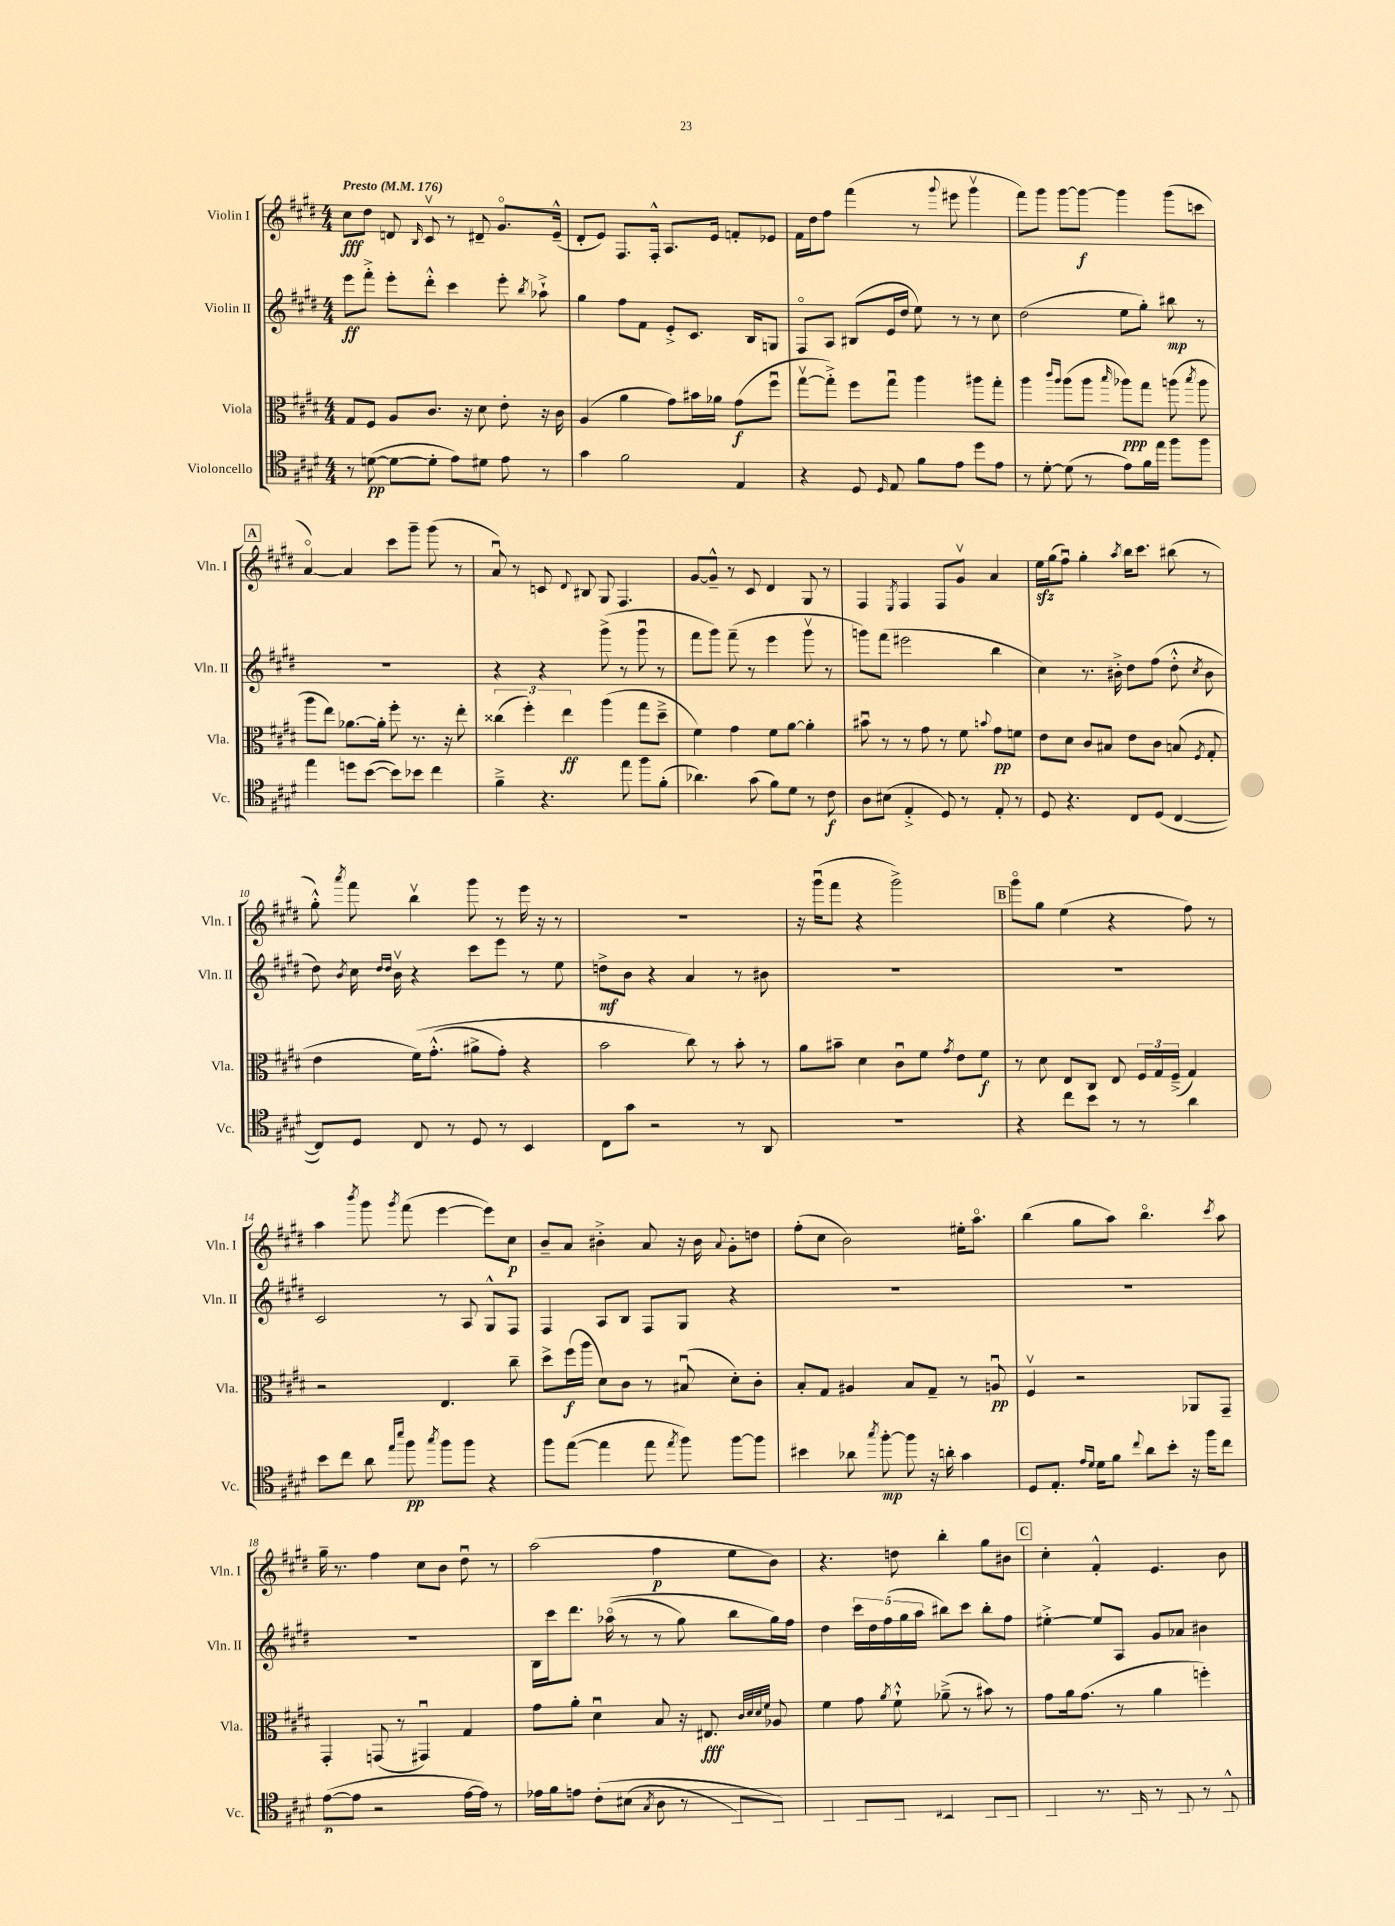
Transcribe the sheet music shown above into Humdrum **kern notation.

**kern	**kern	**kern	**kern
*staff4	*staff3	*staff2	*staff1
*clefC4	*clefC3	*clefG2	*clefG2
*k[f#c#g#d#]	*k[f#c#g#d#]	*k[f#c#g#d#]	*k[f#c#g#d#]
*M4/4	*M4/4	*M4/4	*M4/4
*MM176	*MM176	*MM176	*MM176
8r	8G#	8eee	8cc#
([8d	8F#	8fff#'^	8dd#
8d_	8A	8eee'	8d
.	.	.	16qqB
8d']	8.c#	8ddd#'^^	8c#v
8e)	.	4ccc#	8r
.	16r	.	.
8d#	8d#	.	8d#~
8e	8e'	8eee'	8.g#o
.	.	8qbb	.
8r	16r	8aa-`^	.
.	16c#	.	(16e~^^
=	=	=	=
4g#	(4A	4gg#	8d#'
.	.	.	8e)
2f#	4a	8ff#	8.F#
.	.	8f#	.
.	.	.	16F#'^^
.	8g#)	8e'^	8.A
.	16b#	8.c#	.
.	16a-	.	16e
4E	(8g#	.	8f'
.	.	16B	.
.	8ff#u	8G	8e-
=	=	=	=
4r	[8gg#v	8F#o	16f#
.	.	.	16dd#
.	8gg#'^])	8A	8ff#
8D#	8ff#	(8B#	(4fff#
16qqD#	.	.	.
8E	8gg#u	16e	.
.	.	16dd#	.
8f#	4aa	8ee)	8r
.	.	.	8qqggg#
8e	.	8r	8eee#
8dd#	8aa#	8r	4ggg#v
8e	8gg#'	8cc#	.
=	=	=	=
8r	4aa	(2dd#	8fff#)
[8d#'	.	.	8ggg#
.	16qqccc#	.	.
.	16qqaa	.	.
(8d#]	(8aa	.	[8ggg#
8r	8aa	.	8ggg#_
.	16qqbb	.	.
8e)	8aa-)	8ee	4ggg#]
16f#	8gg#	8gg#')	.
16ee	.	.	.
8ff#	(8aa	8bb#	(8ggg#
.	8qbb	.	.
8ff#	8aa	8r	8ccc
=	=	=	=
4ee	8aa	1r	[4ao)
.	8ee)	.	.
8dd	[8.a-	.	4a]
([8b	.	.	.
.	16a-']	.	.
8b])	8ff#'	.	8ccc#
8b-	8.r	.	8ggg#~
4cc#	.	.	(8ggg#
.	16r	.	.
.	8ee'	.	8r
=	=	=	=
4f#~^	(6cc##	4r	8au)
.	.	.	8r
.	6ff#')	.	.
4.r	.	4r	8c
.	6ee	.	.
.	.	.	8qqd#
.	.	.	8B#
.	(4aa	(8ggg#^	8G#
8ee	.	8r	4.F#
8ff#	8gg#	8ggg#u	.
(8f#'	8dd#~^	8r	.
=	=	=	=
4.a-)	4f#)	8fff#	[8g#
.	.	8ggg#)	8g#~^^]
.	4g#	(8fff#~	8r
(8g#	.	8r	8c#
8f#)	8f#	4eee	4d#
8d#	[8a	.	.
8r	4a']	8ggg#v	8G#
8c#	.	8r	8r
=	=	=	=
8A	8b#u	8ggg)	4F#
(8B#	8r	(8fff#	.
.	.	.	8qE
4E'^	8r	2eee#	4F#
.	8g#	.	.
8D#)	8r	.	8F#
8r	8f#	.	8g#v
.	8qqb	.	.
8E'	8g#	4bb	4a
8r	8f	.	.
=	=	=	=
8D#	8e	4cc#)	16ee
.	.	.	(16gg#
4.r	8d#	.	8ff#u)
.	8c#	8.r	4gg#'
.	8B#	.	.
.	.	16b#'^	.
.	.	.	8qaa
8C#	8e	8dd#	16bb
.	.	.	8.ccc#
(8D#	8c#	(8ff#	.
[4C#	(8B	8dd#'^^	(8bb#
.	8qF#	8qcc#	.
.	8G#'	8b#	8r
=	=	=	=
8C#])	4e	8dd#)	8gg#'^^)
.	.	8qb	8qaaa
8D#	.	16cc#	8fff#
.	.	16qqdd#	.
.	.	16qqdd#	.
.	.	16bv	.
8C#	&(16f#)	4r	4bbv
.	(8.g#'^^	.	.
8r	.	.	.
8D#	8a#^	8ccc#	8ggg#
8r	8g#')	8eee	8r
4BB	4r	8r	16eee
.	.	.	16r
.	.	8ee	8r
=	=	=	=
8C#	2b	8dd^	1r
8g#	.	8b	.
2r	.	4r	.
.	8cc#&)	4a	.
.	8r	.	.
8r	8b'	8r	.
8AA	8r	8b#	.
=	=	=	=
1r	8a	1r	16r
.	.	.	(16ggg#u
.	8b#~	.	8fff#
.	4d#	.	4r
.	8c#u	.	2ggg#^)
.	8f#	.	.
.	8qg#	.	.
.	8e	.	.
.	8f#	.	.
=	=	=	=
4r	8r	1r	8ggg#o
.	8d#	.	8gg#
8cc#	8E	.	(4ee
8b	8C#	.	.
8r	8E	.	4r
8r	24F#	.	.
.	24G#	.	.
.	(24F#~^	.	.
4a	4G#)	.	8ff#)
.	.	.	8r
=	=	=	=
8b	2r	2c#	4aa
8cc#	.	.	.
.	.	.	8qbbb
8a	.	.	8ggg#
16qqee	.	.	.
16qqbb	.	.	8qggg#
8ff#	.	.	(8fff#
8qgg#	.	.	.
8ff#	4.E	8r	[4eee
8ff#	.	8A	.
4r	.	8G#^^	8eee])
.	8cc#~	8F#	8cc#
=	=	=	=
8ff#	8dd#^	4F#	8b~
([8ee	(16ff#	.	8a
.	16aa	.	.
4ee]	8d#)	8A	4b#'^
.	8c#	8B	.
8ee	8r	8F#	8a
8qee	.	.	.
8ff#)	(8B#u	8G#	16r
.	.	.	16b#
.	.	.	8qqa
[8ff#	8d#')	4r	8g#'
8ff#]	8c#'	.	8dd
=	=	=	=
4b#	8B'	1r	(8ff#'
.	8G#	.	8cc#
8a-	4A#	.	2b)
8qgg#	.	.	.
[8ff#'	.	.	.
8ff#]	8B	.	.
16r	8G#~	.	.
16a'	.	.	.
4g#	8r	.	16ee#'
.	.	.	8.aao
.	8Au	.	.
=	=	=	=
8D#	4F#v	1r	(4bb
8.E'	.	.	.
.	2r	.	8gg#
16qqe	.	.	.
16qqd#	.	.	.
16d#	.	.	.
8f#	.	.	8aa)
8qqcc#	.	.	.
8a	.	.	4.bbo
8b'	.	.	.
16r	8AA-	.	.
16ff#	.	.	.
.	.	.	8qccc#
8cc#	8GG#~	.	8aa
=	=	=	=
([8e	4GG#'	1r	16gg#~
.	.	.	8.r
8e]	.	.	.
2r	(8GG	.	4ff#
.	8r	.	.
.	4GG#u)	.	8cc#
.	.	.	8b
[16e	4G#	.	8dd#u
16e])	.	.	.
8r	.	.	8r
=	=	=	=
16e-	8g#	16B	(2aa
16f#	.	16ccc#	.
8e	8a'	8.ddd#	.
&(8c#'	4d#u	.	.
.	.	&((16aa-o	.
(8B#	.	8r	.
8qG#	.	.	.
8A	8B	8r	4ff#
8r	16r	8gg#)	.
.	8.E#	.	.
8AA)	.	8bb	8ee
.	32qqc#	.	.
.	32qqd#	.	.
.	32qqd#	.	.
.	32qqf#	.	.
8FF#'&)	8A-	16gg#&)	8b)
.	.	16ff#	.
=	=	=	=
4EE-	4f#	4dd#	4.r
8EE'	8g#	20ccc#	.
.	.	20dd#	.
.	.	(20ff#	.
.	8qa	.	.
(8EE	8f#`^^	.	8dd
.	.	20gg#	.
.	.	20aa	.
4BB#	(8a-~^	8bb#)	4bb'
.	8r	8ccc#	.
8EE)	8b#)	8bb#'	8gg#
8EE	8r	8ff#	8b#
=	=	=	=
4GG#	8g#	[4ee#'^	4cc#'
.	16a	.	.
.	(8.g#	.	.
8.r	.	8ee#]	4f#'^^
.	8r	8A	.
16EE-'^	.	.	.
8r	4a	8g#	4.e
8GG#	.	8a-	.
8r	4ff')	4b#	.
8EE'^^	.	.	8b
==	==	==	==
*-	*-	*-	*-
